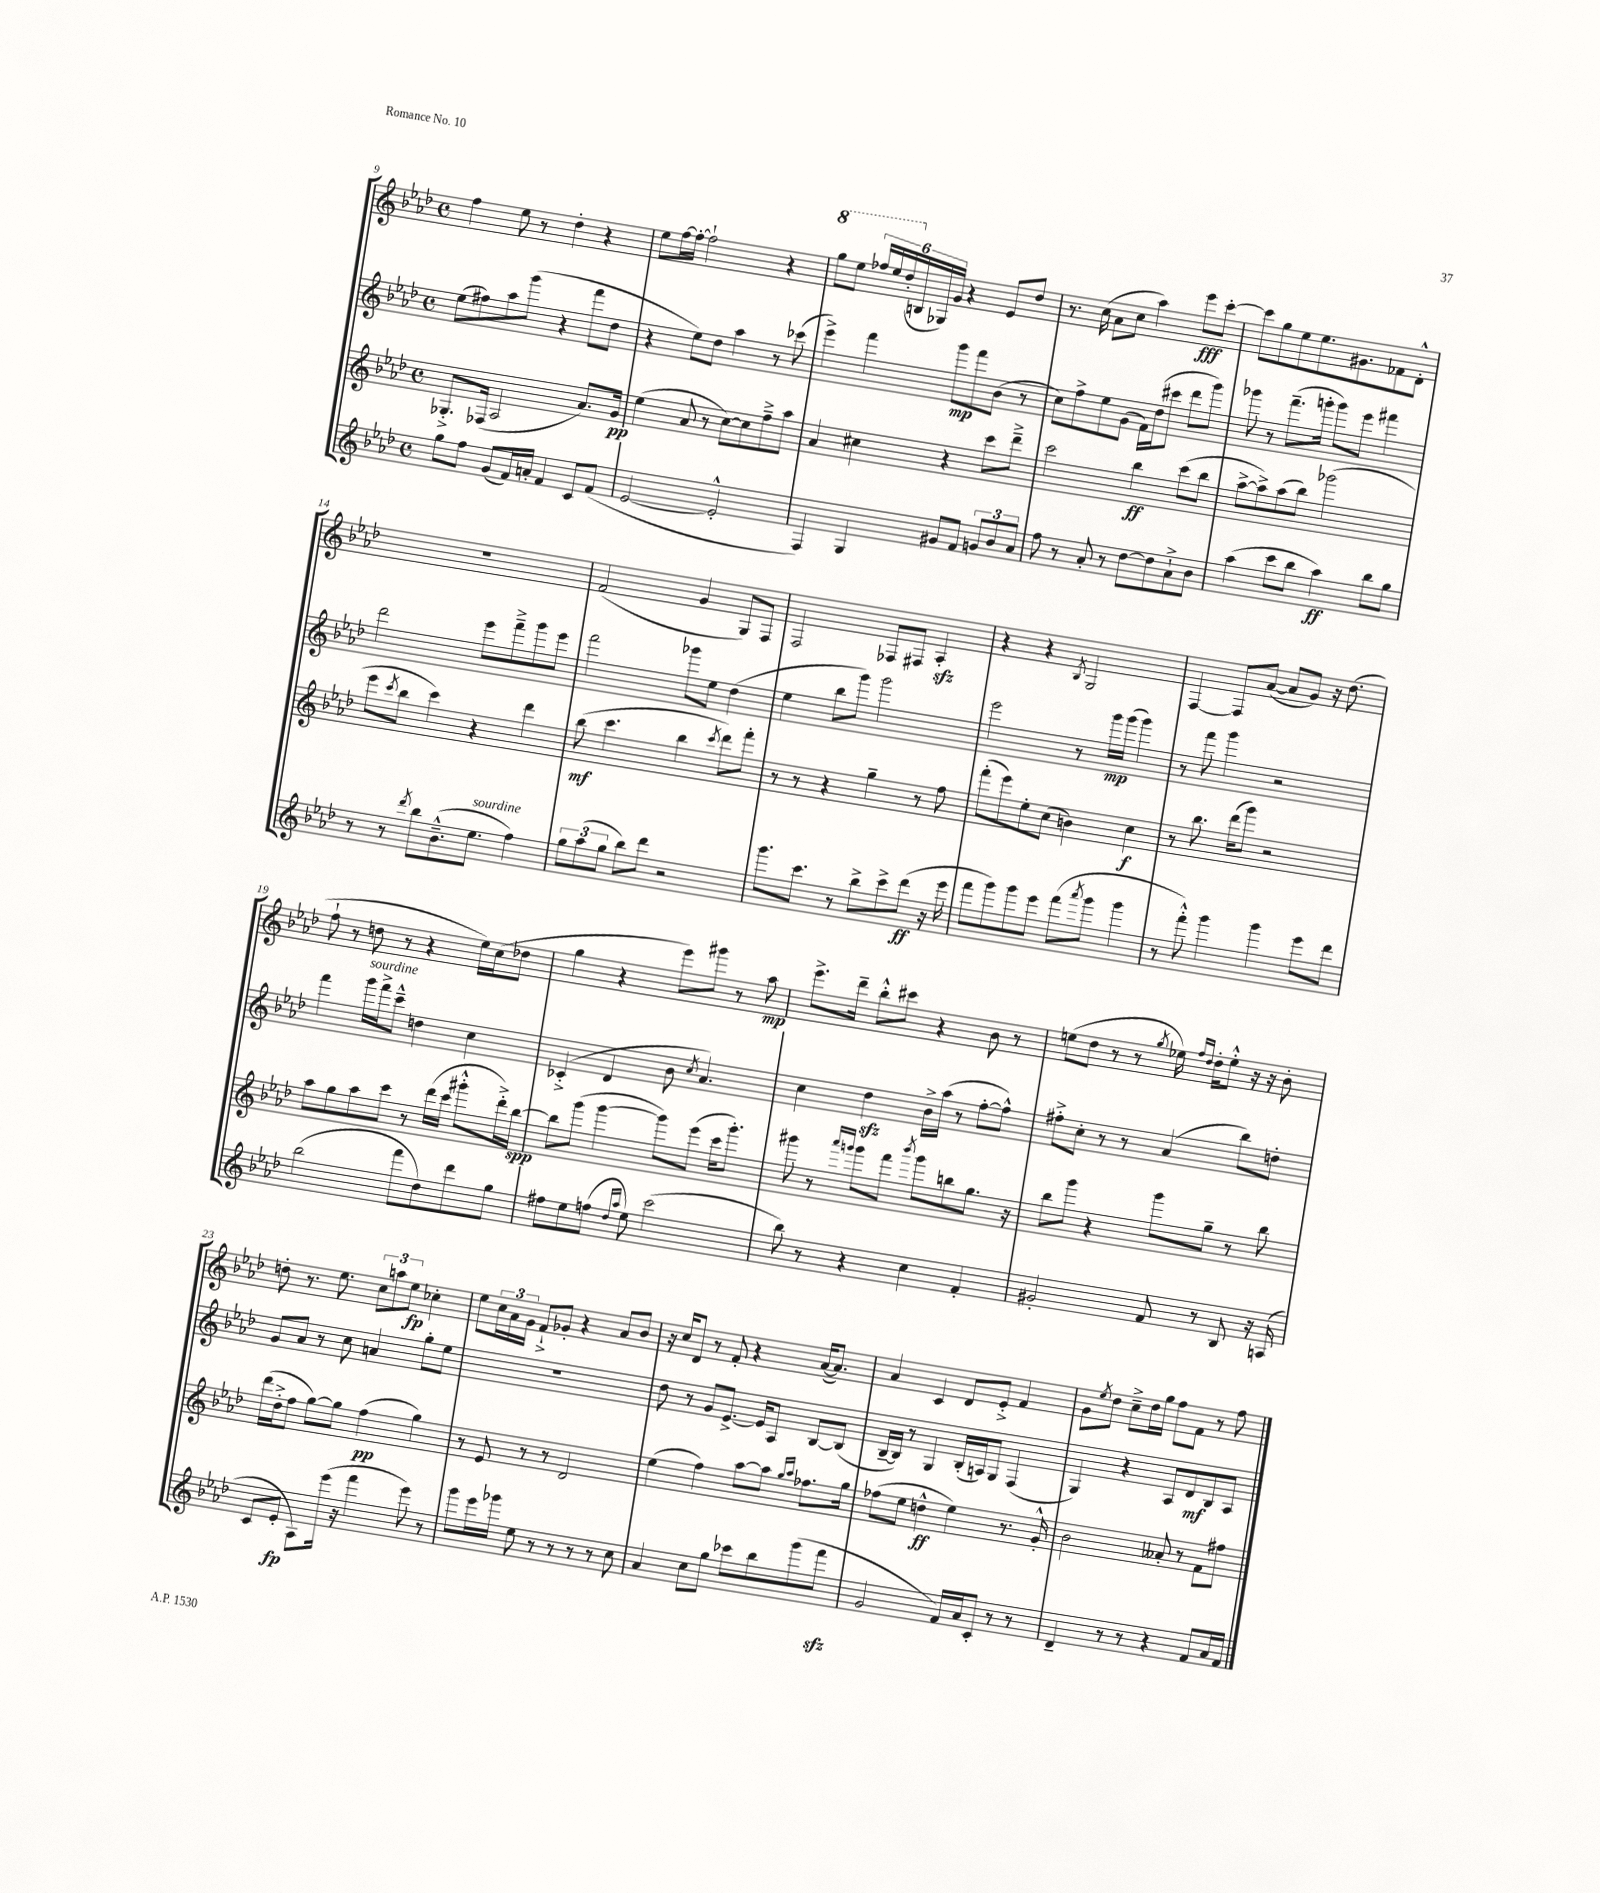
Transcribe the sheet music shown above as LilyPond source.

<<
\new StaffGroup <<
\new Staff = "s0" {
    \clef treble \key aes \major \defaultTimeSignature \time 4/4
    f''4 ees''8 r8 des''4-. r4 |
    ees''8 f''16~ f''16~-. f''2-! r4 |
    \ottava #1 g'''8 ees'''8 \tuplet 6/4 { fes'''16 ees'''16 des'''16-.( \ottava #0 b16 ges16) g'16 } r4 ees'8 des''8 |
    r8. c''16( aes'8 c''8 aes''4) ees'''8\fff c'''8~-. |
    c'''8 g''8 ees''8 ees''8. gis'8. fes'8 des'8-.-^ |
    R1 |
    f'2( g'4 g8) f8 |
    f2 fes8 fis8 aes4-.\sfz |
    r4 r4 \acciaccatura { bes8 } g2 |
    f4~ f8 aes'8~( aes'8 g'8) r16 des''8.( |
    f''8-! r8 d''8 r8 r4 ees''16) c''16( des''8 |
    g''4 r4 ees'''8) gis'''8 r8 aes''8\mp |
    ees'''8.-> des'''16-- bes''8-.-^ cis'''8 r4 bes'8 r8 |
    e''8( des''8 r8 r8 \acciaccatura { g''8 } ees''16) \grace { f''16 des''16 } des''16-. ees''8-.-^ r16 r16 bes'8-. |
    d''8-. r8. ees''8. \tuplet 3/2 { c''8 a''8 ees''8\fp } ces''4-. |
    ees''8 \tuplet 3/2 { c''16 aes'16 g'16 } f'8-!-> ges'8-. r4 aes'8 bes'8 |
    r16 c''16 des'8 r8 f'8-. r4 aes'16~( aes'8.) |
    aes'4 c'4 des'8 ees'8-.-> f'4 |
    g'8 \acciaccatura { ees''8 } des''8 c''8---> des''16 g''16 f''8 f'8 r8 f''8 \bar "|." |
}
\new Staff = "s1" {
    \clef treble \key aes \major \defaultTimeSignature \time 4/4
    ees''8( fis''8) aes''8 g'''8( r4 f'''8 des''8 |
    r4 ees''8) des''8 aes''4 r8 ces'''8( |
    ees'''4->) f'''4 g'''8\mp f'''8 bes'8( r8 |
    c''8) f''8-> ees''8 g'8( f'16) des''16( cis'''8 des'''8 g'''8) |
    ges'''8 r8 f'''8.--( g'''16-. g'''8) ees'''8 fis'''4 |
    des'''2 ees'''8 f'''8---> g'''8 ees'''8 |
    f'''2 ges'''8 ees''8 des''4( |
    ees''4 bes''8 g'''8) g'''2 |
    ees'''2 r8 g'''16\mp g'''16( g'''4) |
    r8 f'''8 g'''4 r2 |
    f'''4 g'''16^\markup { \italic "sourdine" } f'''16-> c'''8---^ d''4 c''4 |
    ces'4-.->( des'4 bes'8 \acciaccatura { c''8 } aes'4.) |
    c''4 des''4\sfz bes'16-> aes''16( r8 f''8~-. f''8-^) |
    fis''8-.-> c''8-. r8 r8 aes'4( bes''8) d''8-. |
    g'8 aes'8 r8 c''8 a'4 g''8-. ees''8 |
    R1 |
    des''8 r8 g'8 ees'8.~-> ees'16 aes8 bes8~ bes8( |
    bes16~-- bes16) r8 g4 bes16-.( a16) g8 f4( |
    g4) r4 aes8 des'8\mf bes8 aes8 \bar "|." |
}
\new Staff = "s2" {
    \clef treble \key aes \major \defaultTimeSignature \time 4/4
    ges8.-.-> fes16( aes2 aes'8.) g'16\pp |
    ees''4( aes'8 r8 c''8~) c''8 f''8---> aes''8 |
    aes'4 cis''4 r4 c'''8 des'''8---> |
    c'''2 bes''4\ff c'''8( bes''8 |
    aes''8~-> aes''8->) aes''8( bes''8) ges'''2( |
    ees'''8 \acciaccatura { c'''8 } bes''8 c'''4) r4 des'''4 |
    bes''8\mf( c'''4. bes''4 \acciaccatura { c'''8 } des'''8) f'''8-. |
    r8 r8 r4 g''4-- r8 f''8 |
    f'''8-.( ees'''8) ees''8-. c''8( b'4) c''4\f |
    r8 bes''8. des'''16( g'''8) r2 |
    aes''8 g''8 aes''8 c'''8 r8 des'''16( c'''16 gis'''8-.-^ des'''16-.->) bes''16~\spp |
    bes''8 g'''8( g'''4~ g'''8) ees'''8( c'''16 g'''8.-.) |
    gis'''8 r8 \grace { aes'''16 g'''16 } g'''8 f'''8 \acciaccatura { bes'''8 } g'''8 b''8 g''8. r16 |
    bes''8 g'''8 r4 g'''8 g''8-- r8 bes''8 |
    des'''16( des''16-.-> f''8 g''8~) g''8 f''4\pp( g''4) |
    r8 ees'8 r8 r8 des'2 |
    ees''4( f''4) aes''8~ aes''8 \grace { g''16 aes''16 } fes''8. g''16 |
    fes''8( ees''8 d''4-^\ff ees''4) r8. g'16-.-^ |
    bes'2 aeses'8-. r8 f'8 fis''8 \bar "|." |
}
\new Staff = "s3" {
    \clef treble \key aes \major \defaultTimeSignature \time 4/4
    g''8 f''8 g'8( f'16) a'16-. f'4 c'8 f'8( |
    ees'2~ ees'2-.-^ |
    f4) g4 gis'8 f'8 \tuplet 3/2 { g'8 bes'8 aes'8 } |
    f''8 r8 aes'8-. r8 des''8~ des''8 aes'8-!-> bes'8 |
    aes''4( c'''8 bes''8 aes''4\ff) bes''8 g''8 |
    r8 r8 \acciaccatura { des'''8 } bes''8 bes'8.---^( ees''8.^\markup { \italic "sourdine" } f''4) |
    \tuplet 3/2 { g''8 aes''8( g''8 } bes''8) des'''8 r2 |
    g'''8. c'''8. r8 bes''8-> c'''8-> des'''8\ff( r16 ees'''16 |
    f'''8 g'''8) g'''8 ees'''8 f'''8( \acciaccatura { aes'''8 } g'''8 g'''4 |
    r8 f'''8-.-^) g'''4 g'''4 ees'''8 des'''8 |
    bes''2( f'''8 des''8) des'''8 g''8 |
    fis''8 ees''8 f''8( \grace { des''16 aes''16 } ees''8) c'''2( |
    bes''8) r8 r4 c''4 f'4-. |
    gis'2-. f'8 r8 bes8 r16 a16( |
    c'8 ees'8-.\fp aes8) ees'''16( r16 f'''4 ees'''8) r8 |
    g'''8 ees'''16 ges'''16 ees''8 r8 r8 r8 r8 c''8 |
    aes'4 c''8 g''8 ces'''8 bes''8 g'''8( f'''8\sfz |
    g'2 f'16) aes'16 c'8-. r8 r8 |
    des'4-- r8 r8 r4 f'8 aes'16 f'16 \bar "|." |
}
>>
>>
\layout { \context { \Score currentBarNumber = #9 } }
